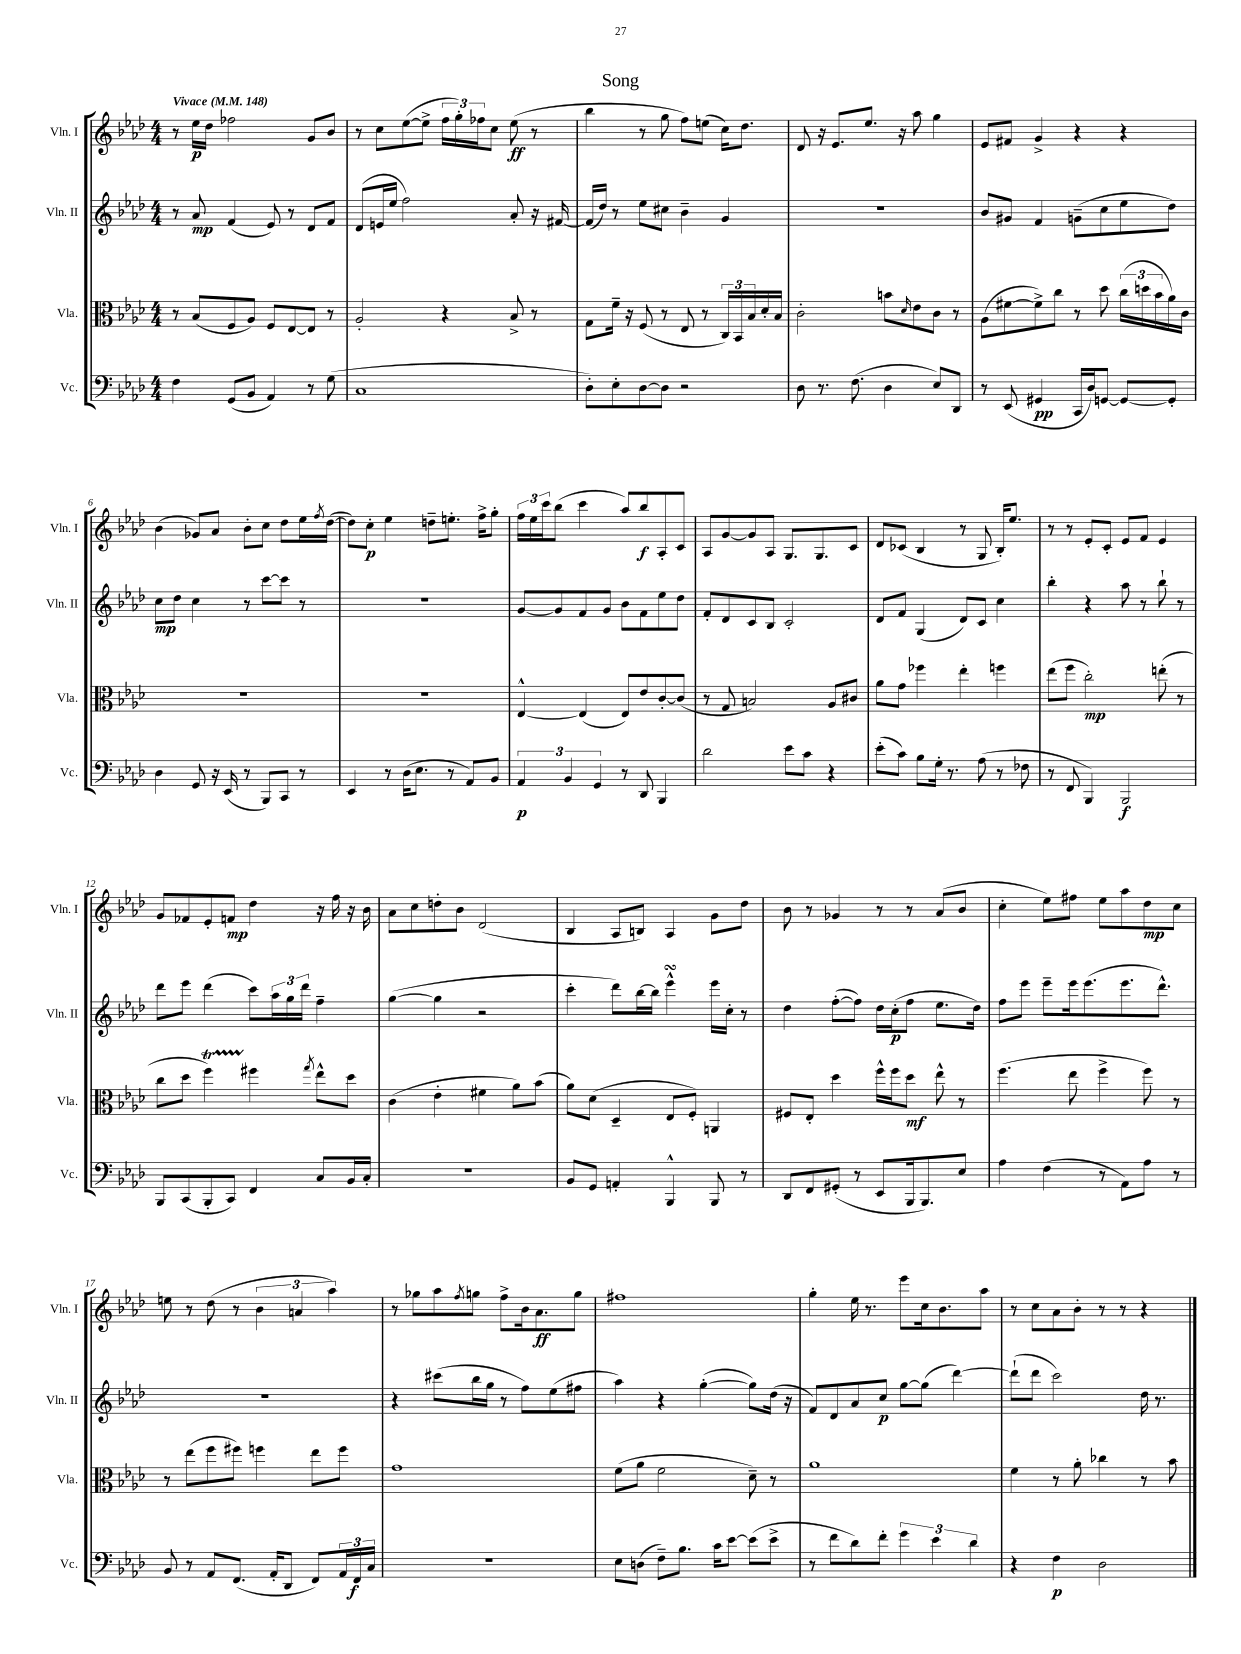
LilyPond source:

\header { title = "Song" }
<<
\new StaffGroup <<
\new Staff = "s0" \with { instrumentName = "Vln. I" shortInstrumentName = "Vln. I" } {
    \clef treble \key aes \major \numericTimeSignature \time 4/4 \tempo "Vivace" 4 = 148
    r8 ees''16\p des''16 fes''2 g'8 bes'8 |
    r8 c''8 ees''8~( ees''8-> \tuplet 3/2 { f''16 g''16-.) fes''16 } c''8 ees''8\ff( r8 |
    bes''4 r8 g''8 f''8) e''8( c''16) des''8. |
    des'8 r16 ees'8. ees''8. r16 aes''8 g''4 |
    ees'8 fis'8 g'4-> r4 r4 |
    bes'4( ges'8) aes'8 bes'8-. c''8 des''8 ees''16 \acciaccatura { f''8 } des''16~( |
    des''8) c''8-.\p ees''4 d''8-- e''8.-. f''16-> g''8-. |
    \tuplet 3/2 { f''16 ees''16 c'''16 } bes''8( c'''4 aes''8) bes''8\f aes8-. c'8 |
    aes8 g'8~ g'8 aes8 g8. g8. c'8 |
    des'8 ces'8( bes4 r8 g8 bes16-.) ees''8. |
    r8 r8 ees'8-. c'8-. ees'8 f'8 ees'4 |
    g'8 fes'8 ees'8-. f'8\mp des''4 r16 f''16 r16 bes'16 |
    aes'8 c''8 d''8-. bes'8 des'2( |
    bes4 aes8 b8) aes4 g'8 des''8 |
    bes'8 r8 ges'4 r8 r8 aes'8( bes'8 |
    c''4-. ees''8) fis''8 ees''8 aes''8 des''8\mp c''8 |
    e''8 r8 des''8( r8 \tuplet 3/2 { bes'4 a'4 aes''4) } |
    r8 ges''8 aes''8 \acciaccatura { f''8 } g''8 f''8-> bes'16 aes'8.\ff g''8 |
    fis''1 |
    g''4-. ees''16 r8. ees'''8 c''16 bes'8. aes''8 |
    r8 c''8 aes'8 bes'8-. r8 r8 r4 \bar "|." |
}
\new Staff = "s1" \with { instrumentName = "Vln. II" shortInstrumentName = "Vln. II" } {
    \clef treble \key aes \major \numericTimeSignature \time 4/4
    r8 aes'8\mp f'4( ees'8) r8 des'8 f'8 |
    des'8( e'16 ees''16 f''2) aes'8-. r16 fis'16~ |
    fis'16( des''16) r8 ees''8 cis''8 bes'4-- g'4 |
    R1 |
    bes'8 gis'8 f'4 g'8--( c''8 ees''8 des''8) |
    c''8\mp des''8 c''4 r8 c'''8~ c'''8 r8 |
    R1 |
    g'8~ g'8 f'8 g'8 bes'8 f'8 ees''8 des''8 |
    f'8-. des'8 c'8 bes8 c'2-. |
    des'8 f'8 g4( des'8) c'8 c''4 |
    bes''4-. r4 aes''8 r8 bes''8-! r8 |
    des'''8 ees'''8 des'''4( c'''8) \tuplet 3/2 { aes''16 g''16 des'''16 } f''4-- |
    g''4~( g''4 r2 |
    c'''4-. des'''8) bes''16~ bes''16 ees'''4-^\turn ees'''16 c''16-. r8 |
    des''4 f''8~-.( f''8) des''16 c''16-.\p( f''8 ees''8. des''16) |
    f''8 ees'''8 ees'''8-- ees'''16 ees'''8.( ees'''8. des'''8.-^) |
    r1 |
    r4 cis'''8( bes''16 g''16 r8 f''8) ees''8( fis''8 |
    aes''4) r4 g''4~-.( g''8) des''16( r16 |
    f'8) des'8 aes'8 c''8\p g''8~ g''8( des'''4~) |
    des'''8-!( des'''8 c'''2) des''16 r8. \bar "|." |
}
\new Staff = "s2" \with { instrumentName = "Vla." shortInstrumentName = "Vla." } {
    \clef alto \key aes \major \numericTimeSignature \time 4/4
    r8 bes8( f8 aes8) f8 ees8~ ees8 r8 |
    aes2-. r4 bes8-> r8 |
    g8 f'16-- r16 f8( r8 ees8 r8 \tuplet 3/2 { c16) bes,16 bes16 } des'16-. bes16 |
    c'2-. b'8 \grace { des'16 } ees'8 c'8 r8 |
    aes8( fis'8~ fis'8->) c''8 r8 des''8 \tuplet 3/2 { c''16( d''16 bes'16 } aes'16) c'16 |
    R1 |
    R1 |
    ees4~-^ ees4( ees8) ees'8 c'8~-. c'8( |
    r8 g8 b2) aes8 cis'8 |
    aes'8 g'8 fes''4 ees''4-. f''4 |
    ees''8( f''8 c''2-.\mp) e''8-.( r8 |
    c''8 des''8 f''4\startTrillSpan) fis''4\stopTrillSpan \acciaccatura { g''8 } ees''8-^ des''8 |
    c'4( ees'4-. fis'4 aes'8) bes'8( |
    aes'8) des'8( des4-- ees8 f8-.) a,4 |
    fis8 ees8-. des''4 f''16-^ f''16 des''8\mf ees''8-^ r8 |
    f''4.( ees''8 f''4-> f''8) r8 |
    r8 ees''8( f''8 fis''8) f''4 ees''8 f''8 |
    g'1 |
    f'8( aes'8 f'2 des'8--) r8 |
    aes'1 |
    f'4 r8 aes'8-. ces''4 r8 bes'8 \bar "|." |
}
\new Staff = "s3" \with { instrumentName = "Vc." shortInstrumentName = "Vc." } {
    \clef bass \key aes \major \numericTimeSignature \time 4/4
    f4 g,8( bes,8 aes,4) r8 g8( |
    c1 |
    des8-.) ees8-. des8~ des8 r2 |
    des8 r8. f8.( des4 ees8) des,8 |
    r8 ees,8( gis,4\pp c,16 des16) g,8~ g,8~ g,8-. |
    des4 g,8 r16 ees,16( r8 bes,,8) c,8 r8 |
    ees,4 r8 des16( ees8. r8 aes,8) bes,8 |
    \tuplet 3/2 { aes,4\p bes,4 g,4 } r8 des,8 bes,,4 |
    des'2 ees'8 c'8 r4 |
    ees'8-.( c'8) bes8 g16-. r8. aes8( r8 fes8 |
    r8 f,8 bes,,4) bes,,2\f |
    bes,,8 c,8( bes,,8-. c,8) f,4 c8 bes,16 c16-. |
    r1 |
    bes,8 g,8 a,4-. bes,,4-^ bes,,8 r8 |
    des,8 f,8 gis,8-.( r8 ees,8 bes,,16 bes,,8.) ees8 |
    aes4 f4( r8 aes,8) aes8 r8 |
    bes,8 r8 aes,8 f,8.( aes,16-. des,8 f,8) \tuplet 3/2 { aes,16 f,16\f c16 } |
    R1 |
    ees8 d8( f8--) bes8. c'16 ees'8~ ees'8( ees'8-> |
    r8 f'8 des'8) f'8-. \tuplet 3/2 { g'4 ees'4 des'4 } |
    r4 f4\p des2 \bar "|." |
}
>>
>>
